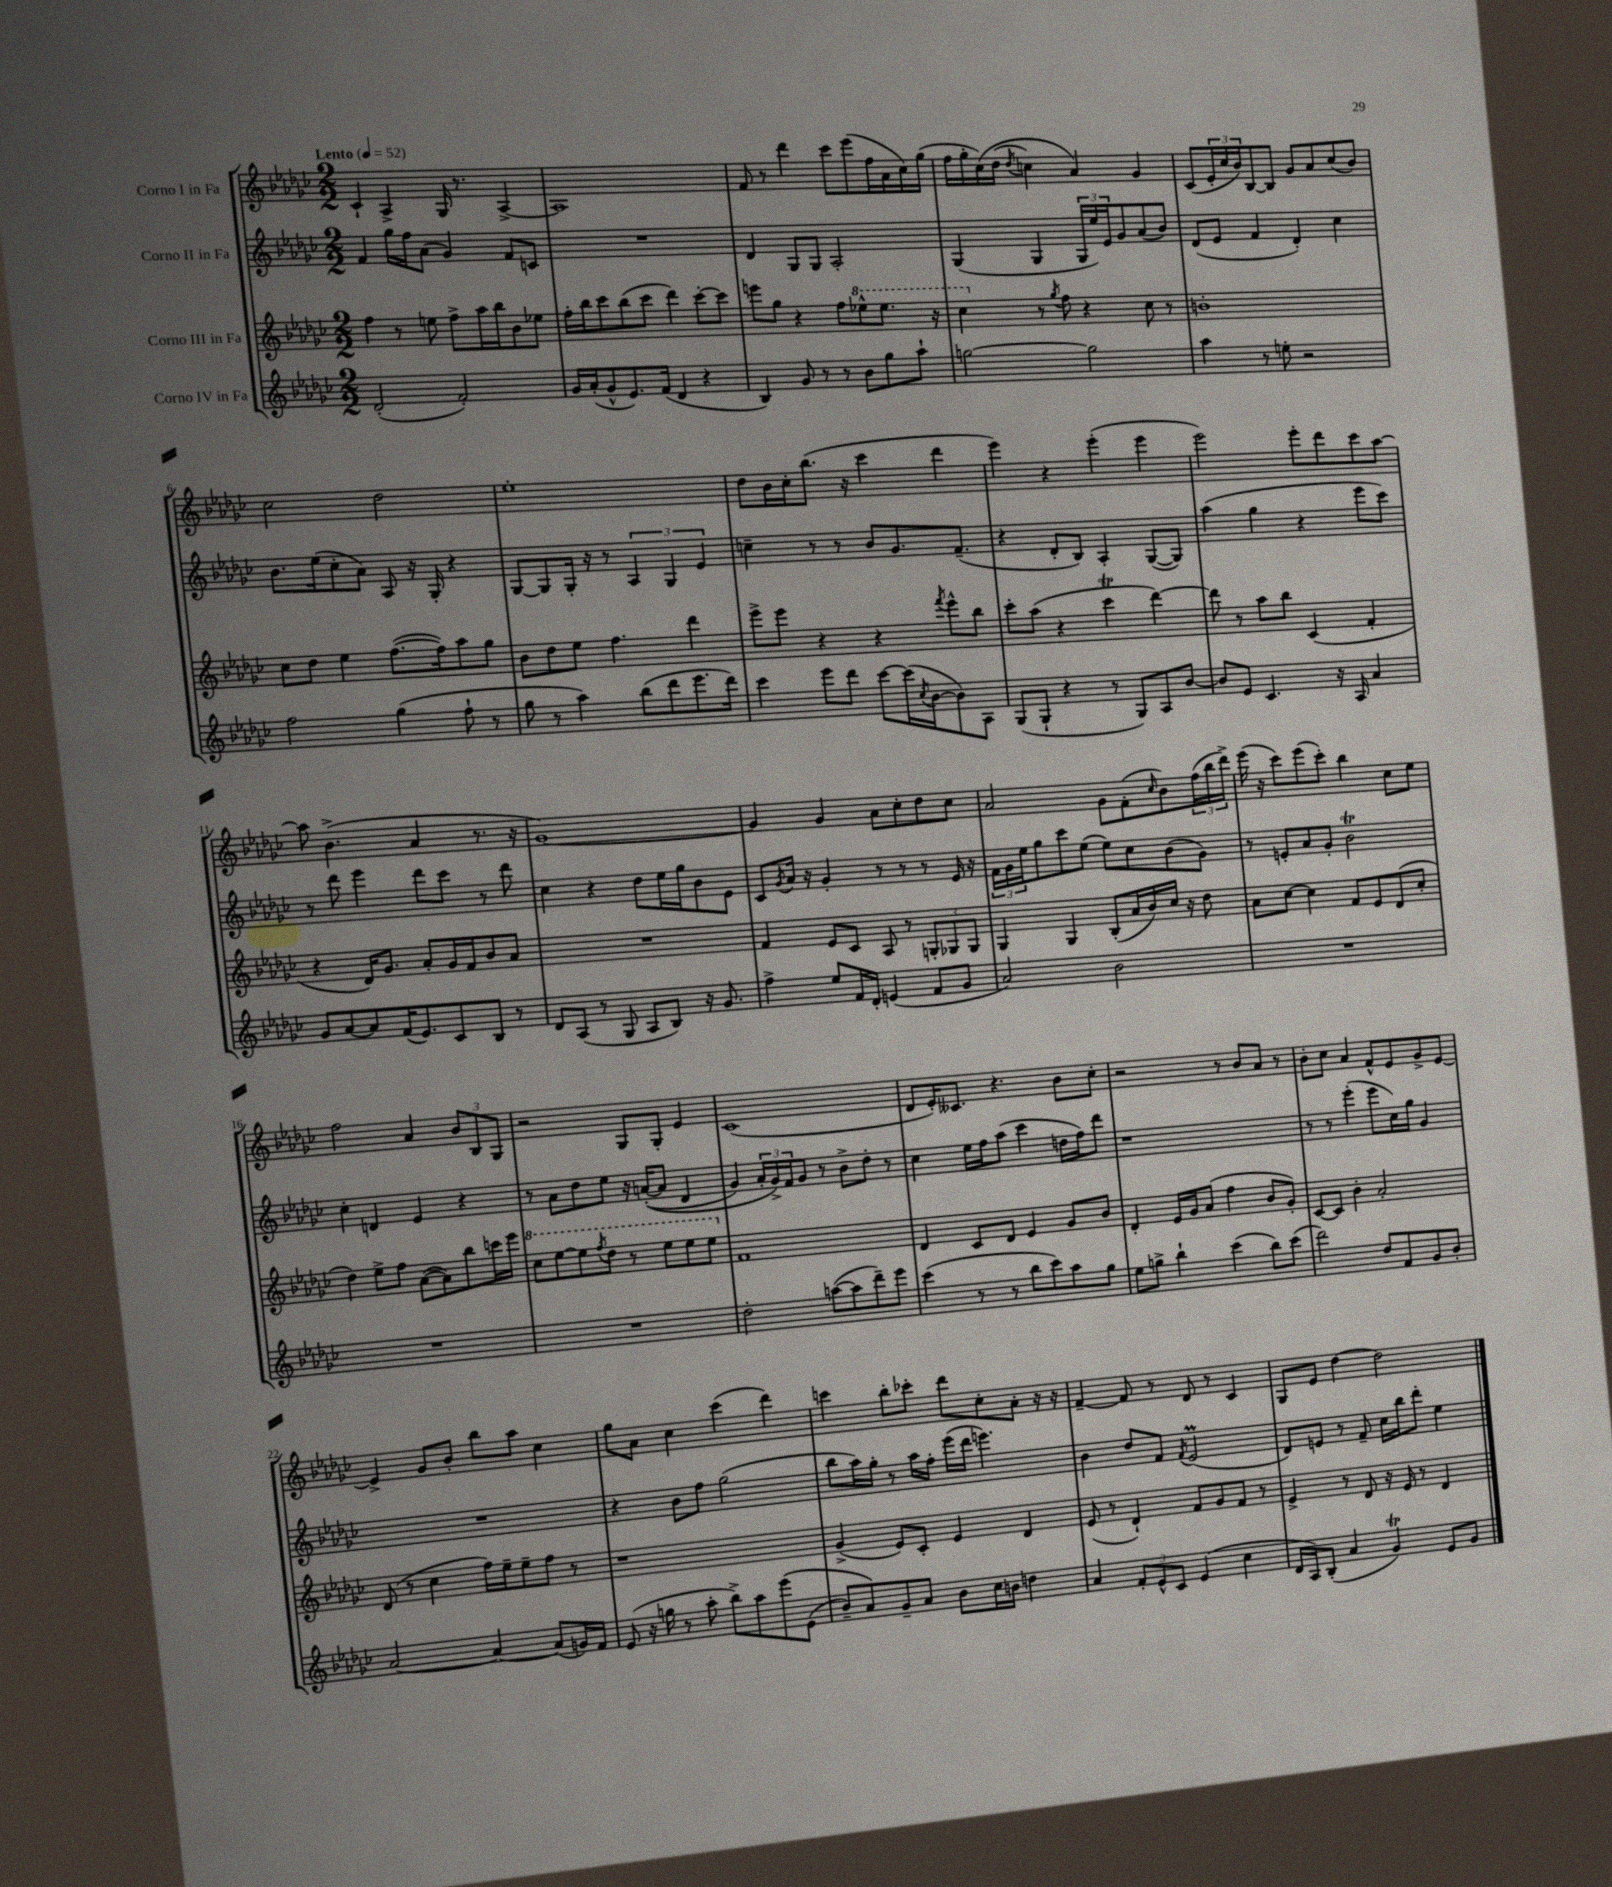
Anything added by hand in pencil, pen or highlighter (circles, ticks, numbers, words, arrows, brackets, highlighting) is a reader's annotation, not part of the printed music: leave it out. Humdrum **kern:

**kern	**kern	**kern	**kern
*staff4	*staff3	*staff2	*staff1
*clefG2	*clefG2	*clefG2	*clefG2
*k[b-e-a-d-g-c-]	*k[b-e-a-d-g-c-]	*k[b-e-a-d-g-c-]	*k[b-e-a-d-g-c-]
*M2/2	*M2/2	*M2/2	*M2/2
*MM52	*MM52	*MM52	*MM52
(2d-'	4ff	4f	4c-`
.	8r	16gg-	4A-^
.	.	16ff	.
.	8ee	(8a-	.
2f')	8ff^	4g-)	16G-
.	.	.	8.r
.	16aa-	.	.
.	16bb-	.	.
.	8b-	8f	[4A-^
.	8ee-	8c	.
=	=	=	=
16g-	16ff'	1r	1A-]
(16a-'	16bb-	.	.
8g-^^	8ccc-	.	.
8.e-)	(8bb-	.	.
.	8ccc-	.	.
(16f	.	.	.
4d-	4ddd-)	.	.
4r	[8ccc-'	.	.
.	8ccc-]	.	.
=	=	=	=
4B-)	8eee	4d-	8f
.	8gg-	.	8r
8g-	4r	8G-	4ddd-
8r	.	8G-	.
8r	8ff	2A-'	8ccc-
8b-	8eee-^^	.	(8eee-
8gg-	8.eee-	.	16ff
.	.	.	16a-
8aa-`	.	.	16cc-)
.	16r	.	(16gg-
=	=	=	=
[2gg	4ccc-	(4G-	16ff
.	.	.	16gg-'
.	.	.	&(16cc-)
.	.	.	(16dd-
.	.	.	8qdd-
.	8r	4G-	4cc)
.	8qgg-	.	.
.	8ff	.	.
2gg]	4r	24G-	4a-&)
.	.	24ee-)	.
.	.	24e-	.
.	.	8g-	.
.	8cc-	(8a-	4g-
.	8r	8b-)	.
=	=	=	=
4aa-	1b'	(8d-	(8c-
.	.	8e-	24e-'
.	.	.	24cc-
.	.	.	24b-)
8r	.	4f	[8B-
8ee'	.	.	8B-]
2r	.	4d-')	8g-
.	.	.	8a-
.	.	4cc-	(8cc-
.	.	.	8b-)
=	=	=	=
2ff	8cc-	8.b-	2cc-
.	8dd-	.	.
.	.	(16ee-	.
.	4ee-	8cc-'	.
.	.	8a-)	.
(4gg-	([8.ff	8A-	2dd-
.	.	16r	.
.	16ff])	16G-'	.
8ff`	8aa-	4r	.
8r	8gg-	.	.
=	=	=	=
8gg-	8b-	[8G-	1ee-'
8r	8dd-	8G-]	.
4aa-)	8ee-	16G-'	.
.	.	16r	.
.	4.ff	8r	.
(8bb-	.	6A-	.
8ddd-	.	.	.
.	.	6G-	.
8.eee-	4ddd-	.	.
.	.	6e-	.
16ddd-)	.	.	.
=	=	=	=
4ccc-	8eee-^	4cc~	8dd-
.	8eee-	.	16b-
.	.	.	16cc-'
8eee-	4r	8r	(8.bb-
8ddd-	.	8r	.
.	.	.	16r
[8ccc-	4r	8b-	4ccc-
(16ccc-]	.	8.g-	.
8qcc-	.	.	.
[16b-	.	.	.
.	8qfff	.	.
8b-])	8eee-^^	.	4ddd-
.	.	(8.f~	.
8A-	8bb-	.	.
=	=	=	=
(8G-	8ccc-'	4r	4eee-)
8G-`	(8aa-	.	.
4r	4r	8d-'	4r
.	.	8B-)	.
8r	4ccc-	4A-'	(4eee-'
8G-)	.	.	.
8A-	[4ddd-)	([8G-	4eee-
[8b-	.	8G-])	.
=	=	=	=
8b-]	8ddd-]	(4aa-	2eee-)
8e-	8r	.	.
4.c-	8aa-	4gg-	.
.	8bb-	.	.
.	(4c-	4r	8eee-'
16r	.	.	8ddd-
16A-	.	.	.
4a-	4f'	8eee-	8ccc-
.	.	8ccc-)	[8aa-
=	=	=	=
8g-	4r	8r	8aa-]
[8a-	.	8ddd-	(4.b-^
8a-]	16d-)	4eee-	.
.	8.g-	.	.
(16f	.	.	.
8.e-)	.	.	.
.	8a-'	8ddd-	4a-
8c-	16g-	8ccc-	.
.	16f	.	.
8B-	8b-	8r	8.r
8r	8a-	8ddd-	.
.	.	.	16r
=	=	=	=
8d-	1r	4cc-	[1g-)
(8A-	.	.	.
8r	.	4r	.
8G-	.	.	.
8A-	.	8dd-	.
8B-)	.	16ee-	.
.	.	16gg-	.
16r	.	8b-	.
8.g-	.	.	.
.	.	8e-	.
=	=	=	=
4ff^	4f	8c-	4g-]
.	.	8qg-	.
.	.	16a-	.
.	.	16r	.
8ee-	8e-	4g-'	4g-
16f	8c-	.	.
16d-'	.	.	.
(4e	8A-	8r	8a-
.	8r	8r	8cc-'
8f	12G'	8r	8dd-
.	12G-	.	.
8g-	.	16e-	8cc-
.	12G-	.	.
.	.	16r	.
=	=	=	=
2a-)	4G-	24f	2a-
.	.	24g-	.
.	.	24ee-	.
.	.	8gg-	.
.	4G-	8ccc-	.
.	.	(8ee-	.
2b-	(8B-'	8ee-)	8g-
.	16a-	8cc-	(8f'
.	16b-)	.	.
.	.	.	16qqcc-
.	16cc-	(8b-	8b-)
.	16r	.	.
.	8dd-	8g-)	(24ff
.	.	.	24bb-
.	.	.	24ddd-^)
=	=	=	=
1r	8a-	8r	(16eee-
.	.	.	16r
.	[8cc-	8e'	8ccc-)
.	4cc-]	8a-	(8eee-
.	.	8g-'	8ccc-')
.	8f	2b-	4bb-
.	8e-	.	.
.	(8d-	.	8cc-
.	8cc-'	.	8ee-
=	=	=	=
1r	4dd-)	4cc-'	2ff
.	8ee-^	4d	.
.	8ff	.	.
.	([8a-	4e-	4a-
.	8a-])	.	.
.	8bb-	4r	12b-
.	.	.	12B-
.	16ccc	.	.
.	.	.	12G-
.	16eee-	.	.
=	=	=	=
1r	8ccc-	8r	2r
.	[8eee-	8a-	.
.	8eee-]	8dd-	.
.	8qfff	.	.
.	8ddd-	8ee-	.
.	8r	16r	8G-
.	.	&(([16a'	.
.	8eee-	8a]	8G-'
.	8eee-	4d-	4e-
.	8eee-	.	.
=	=	=	=
2dd-'	1f	4g-)	(1c-
.	.	24a-'	.
.	.	24g-^&)	.
.	.	24f	.
.	.	8g-	.
([8aa	.	8r	.
8aa]	.	8b-^	.
8ddd-~)	.	8dd-'	.
8eee-	.	8r	.
=	=	=	=
(4ccc-	4d-	4cc-	8d-
.	.	.	16e-')
.	.	.	8.c--
8r	8c-	16ee-	.
.	.	16ff	.
8r	8d-	(8aa-	4.r
8bb-	4e-	4ccc-	.
8ccc-)	.	.	.
8aa-	8g-	16dd	8b-
.	.	16ff)	.
8gg-	8b-	8ddd-	8cc-'
=	=	=	=
8ee-	4d-'	1r	2r
8gg^	.	.	.
4bb-`	16e-	.	.
.	16g-	.	.
.	(8a-	.	.
(4ccc-	4ff	.	8r
.	.	.	8b-
8bb-)	8b-	.	8a-
(8ccc-	8g-')	.	8r
=	=	=	=
2ddd-)	[8c-	8r	8b-'
.	8c-]	8r	8cc-
.	4b-'	(4eee-'	4a-
8dd-	2a-'	8eee-	8f^^
8f	.	16cc-)	8e-
.	.	16gg-	.
8g-	.	4g-	8g-^
8b-'	.	.	[8e-
=	=	=	=
[2a-	(8d-	1r	4e-^]
.	8r	.	.
.	4cc-	.	8g-
.	.	.	8b-'
4a-_	16ff)	.	8bb-
.	16ee-~	.	.
.	8ee-~	.	8aa-
(8a-]	8ff	.	4cc-
16g)	8r	.	.
16f	.	.	.
=	=	=	=
(8e-	1r	4r	8gg-
16r	.	.	8a-
16gg	.	.	.
8r	.	8b-	4cc-
8aa-'	.	8ff	.
8bb-^)	.	(2gg-	(4ccc-
8aa-	.	.	.
&(8eee-	.	.	4ddd-)
(8e-	.	.	.
=	=	=	=
8b-~)	(4g-^	8bb-	4ccc
8a-&)	.	16aa-)	.
.	.	16gg-'	.
8g-~	8e-)	8r	8bb-'
8a-	8c-'	16aa-	8ccc-'
.	.	16ff'	.
8b-	4e-	(16eee-	8ddd-
.	.	16ddd-	.
16cc-	.	4.eee)	8cc-'
16b	.	.	.
4dd	4d-	.	8a-'
.	.	.	16r
.	.	.	16r
=	=	=	=
4a-	(8e-	4b-	[4f~
.	8r	.	.
12f'	4d-`)	8dd-	8f]
12e-^^	.	.	.
.	.	8f	8r
12c-	.	.	.
.	.	8qf	.
(4e-	8f	(2e-	8d-
.	8g-	.	8r
4cc-	8f	.	4c-
.	8r	.	.
=	=	=	=
16d-	4e-^	8d-)	8G-
16A-)	.	.	.
(8B-'	.	8e	8e-
4a-	8r	8r	[4dd-
.	8d-	8f~	.
4g-)	16r	16cc-	2dd-]
.	16e-	16bb-	.
.	8r	8ddd-'	.
8e-	4d-	4ee-	.
8g-	.	.	.
==	==	==	==
*-	*-	*-	*-
